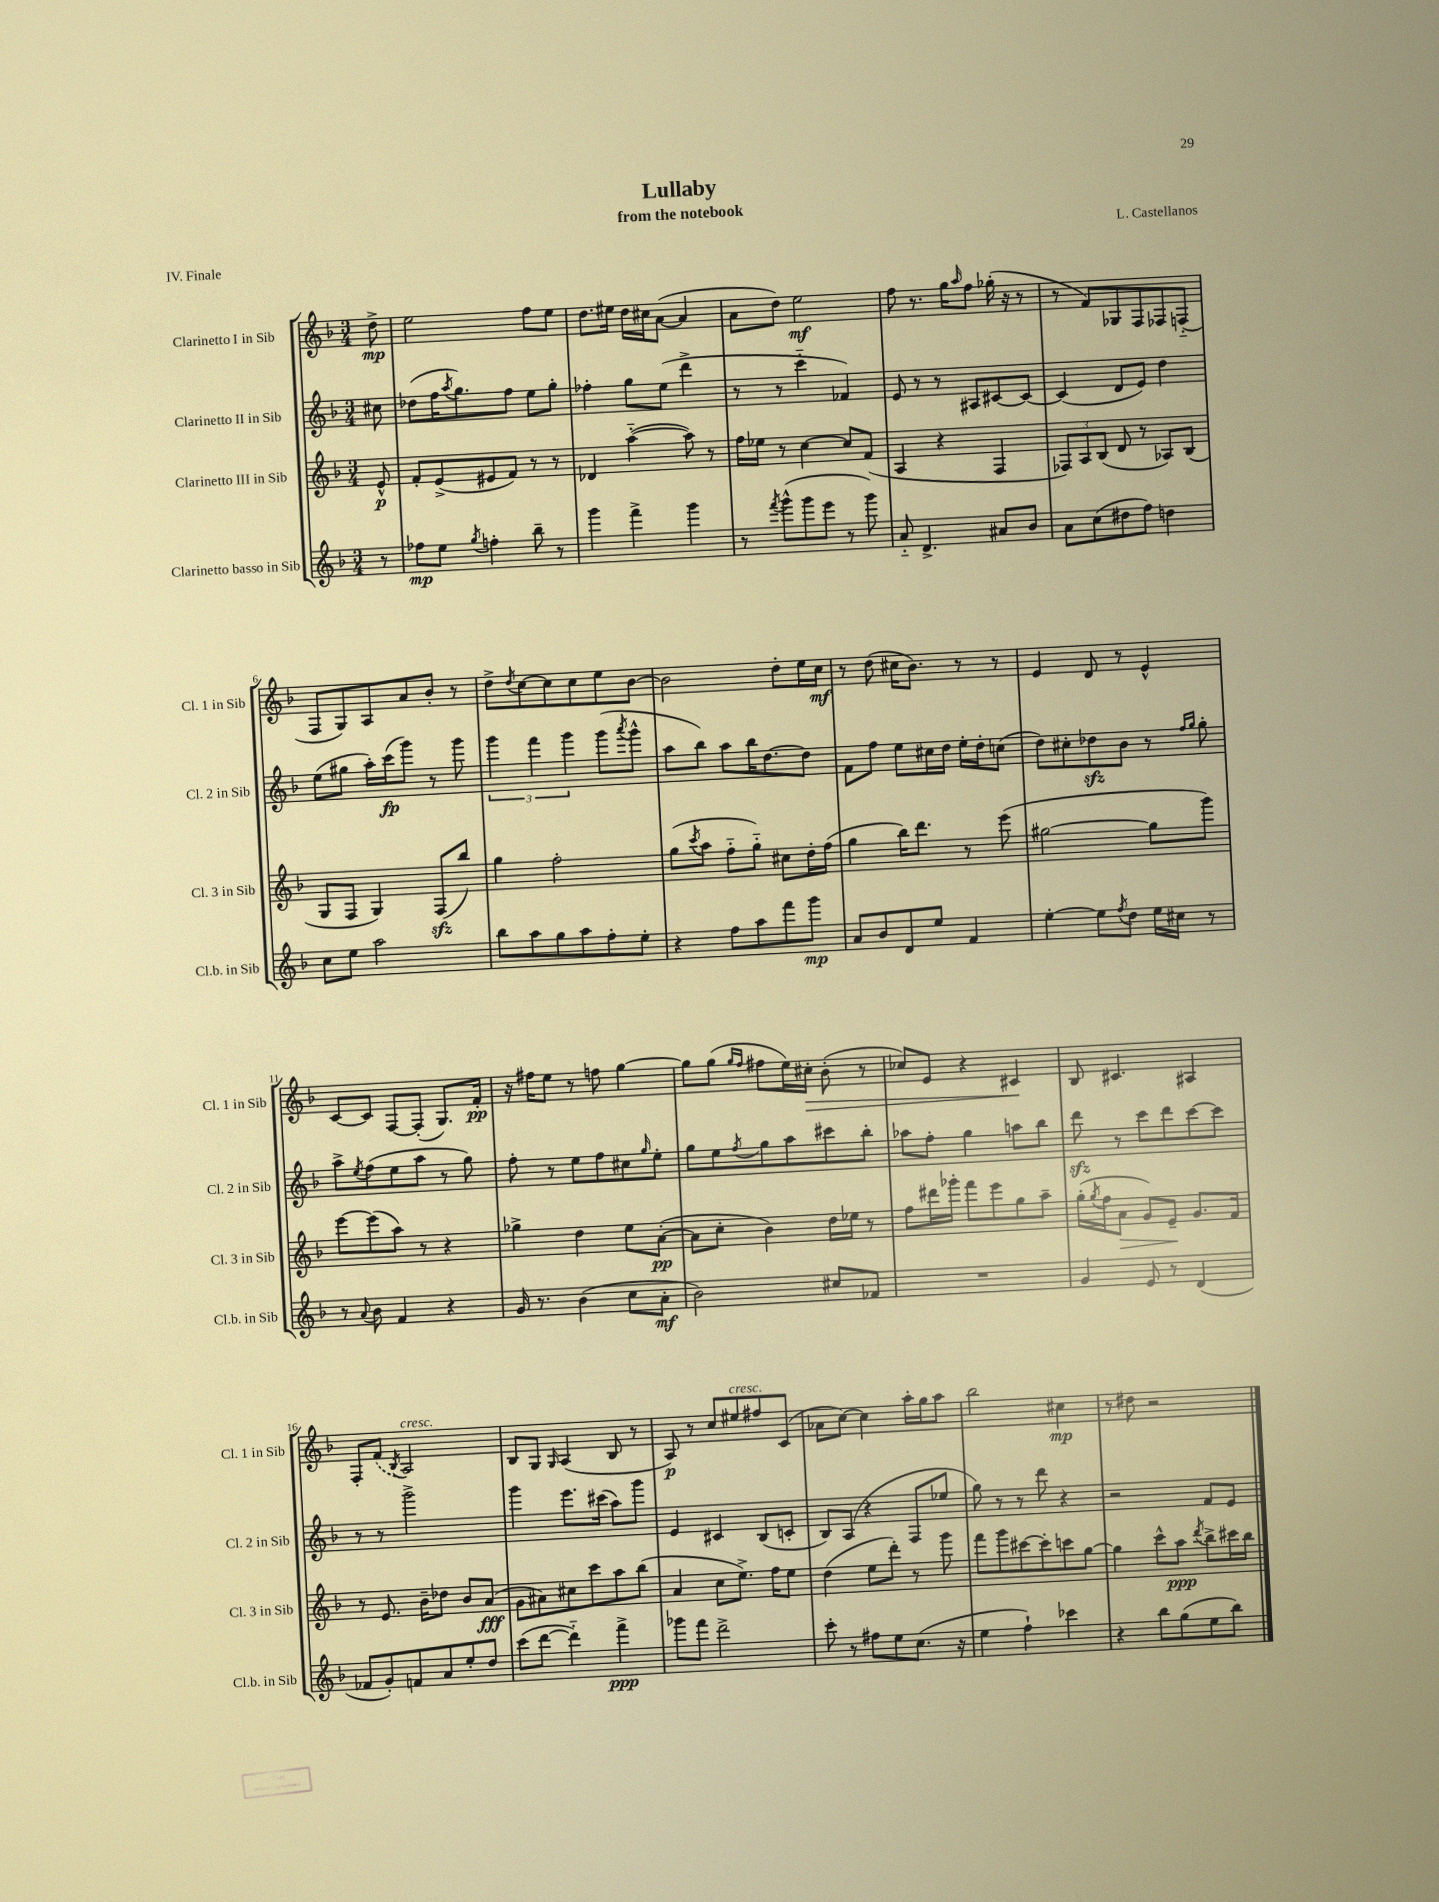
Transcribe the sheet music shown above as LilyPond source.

\header { title = "Lullaby" composer = "L. Castellanos" subtitle = "from the notebook" piece = "IV. Finale" }
<<
\new StaffGroup <<
\new Staff = "s0" \with { instrumentName = "Clarinetto I in Sib" shortInstrumentName = "Cl. 1 in Sib" } {
    \clef treble \key f \major \numericTimeSignature \time 3/4 \partial 8
    d''8->\mp |
    e''2 f''8 e''8 |
    d''8. eis''16 d''16 cis''16 a'8~( a'4 |
    a'8 d''8) e''2\mf |
    f''8 r8. g''16 \grace { a''16 } f''8 ges''16-.( r16 r8 |
    r8 f'8) ges8 f8 fes8 f8-_( |
    f8 g8) a8 a'8 bes'8-. r8 |
    d''8-> \acciaccatura { d''8 } c''8~ c''8 c''8 e''8 bes'8~ |
    bes'2 d''8-. e''16 c''16\mf |
    r8 d''8( cis''16 bes'8.) r8 r8 |
    e'4 d'8 r8 e'4-^ |
    c'8~ c'8 f8~ f8-.( g8.) f'16-.\pp |
    r16 fis''16 e''8 r8 f''8 g''4~ |
    g''8 g''8( \grace { g''16 f''16 } fis''8 e''16) cis''16-.\> bes'8-.( r8 |
    ces''8) e'8 r4 cis'4\! |
    bes8 cis'4. ais4 |
    f8-. \once \slurDashed f'8( \acciaccatura { bes8 } a2^\markup { \italic "cresc." }) |
    bes8 g8 \grace { g16 } a4( bes8 r8 |
    a8\p) r8 c''8 eis''8^\markup { \italic "cresc." } fis''8 c'8( |
    aes'8 c''8~) c''4 a''16-. g''16 a''8 |
    bes''2 cis''4\mp |
    r8 dis''8 r2 \bar "|." |
}
\new Staff = "s1" \with { instrumentName = "Clarinetto II in Sib" shortInstrumentName = "Cl. 2 in Sib" } {
    \clef treble \key f \major \numericTimeSignature \time 3/4 \partial 8
    cis''8 |
    des''8( f''16 \acciaccatura { a''8 } g''8.) f''8 e''8 g''8-. |
    fes''4-. g''8 e''8( d'''4-> |
    r8 r8 c'''4-_ fes'4) |
    e'8 r8 r8 ais8 cis'8~ cis'8~ |
    cis'4( d'8 e'8) d''4 |
    e''8( gis''8 a''16-.) c'''16\fp( g'''8) r8 g'''8 |
    \tuplet 3/2 { g'''4 f'''4 g'''4 } g'''8( \acciaccatura { a'''8 } g'''8-^ |
    a''8 bes''8) a''8 bes''16 d''8.~ d''8 |
    f'8 f''8 e''8 cis''16 d''16 e''16-. d''16-. c''8( |
    d''8) cis''8-. des''8\sfz bes'8 r8 \grace { f''16 g''16 } g''8-. |
    a''8-> \acciaccatura { e''8 } f''8( e''8 a''8 r8 g''8) |
    f''8-. r8 e''8 f''8 cis''8 \grace { g''16 } e''8-. |
    g''8 e''8 \acciaccatura { f''8 } g''8 a''8 cis'''8 bes''8-. |
    aes''8 f''8-. g''4 a''8 bes''8 |
    d'''8\sfz r8 c'''8 d'''8 c'''8~ c'''8 |
    r8 r8 g'''2-> |
    g'''4 e'''8. cis'''16( a''8) g'''8 |
    e'4 cis'4 bes8( c'8-. |
    bes8) a8( r4 f8 ees''8 |
    g''8) r8 r8 d'''8 r4 |
    r2 f'8 e'8 \bar "|." |
}
\new Staff = "s2" \with { instrumentName = "Clarinetto III in Sib" shortInstrumentName = "Cl. 3 in Sib" } {
    \clef treble \key f \major \numericTimeSignature \time 3/4 \partial 8
    e'8-^\p |
    f'8-. e'8->( eis'8 f'8) r8 r8 |
    des'4 a''4~-_( a''8) r8 |
    f''16 ees''16 r8 c''4~ c''8 f'8( |
    a4 r4 f4 |
    \tuplet 3/2 { fes8) a8 bes8( } d'8 r8 aes8) bes8( |
    g8 f8 g4) f8\sfz( bes''8) |
    g''4 f''2-. |
    g''8( \acciaccatura { c'''8 } a''8 f''8-_ g''8-_) cis''8 d''16-. f''16( |
    g''4 bes''16) d'''8. r8 e'''8( |
    gis''2~ gis''8 g'''8) |
    e'''8~ e'''8( a''8) r8 r4 |
    ges''4-> d''4 e''8 a'8~-.\pp( |
    a'8 c''8-. bes'4) d''16 ees''16 r8 |
    f''8 dis'''16 ges'''16-. f'''8 e'''8 g''8 a''8-- |
    g''16-.( \acciaccatura { g''8 } f''16 a'8\> g'8) e'8--\! g'8. f'16 |
    r8 e'8. bes'16-- des''8 bes'8 a'8\fff( |
    g'8 ais'8) cis''8 c'''8 a''8 bes''8( |
    a'4 c''8 e''8.->) f''16 e''8 |
    d''4( e''8 d'''8-.) r8 g'''8 |
    f'''8 g'''8 cis'''8~ cis'''8-. c'''8 g''8~ |
    g''4 c'''8-^ a''8\ppp \acciaccatura { d'''8 } bes''8-> cis'''16 bes''16 \bar "|." |
}
\new Staff = "s3" \with { instrumentName = "Clarinetto basso in Sib" shortInstrumentName = "Cl.b. in Sib" } {
    \clef treble \key f \major \numericTimeSignature \time 3/4 \partial 8
    r8 |
    fes''8\mp e''8 \acciaccatura { g''8 } f''4-. bes''8-- r8 |
    g'''4 f'''4-> g'''4 |
    r8 \acciaccatura { f'''8 } g'''8-^( g'''8 e'''8 r8 g'''8) |
    a'8-_ d'4.-> ais'8 bes'8 |
    a'8 c''8( dis''8 f''8) d''4 |
    c''8 e''8 a''2 |
    bes''8 a''8 g''8 a''8 f''8-. e''8-. |
    r4 f''8 a''8 f'''8 g'''8\mp |
    a'8 bes'8 d'8 e''8 f'4 |
    e''4~-. e''8 \acciaccatura { f''8 } d''8 e''16 cis''16 r8 |
    r8 \appoggiatura { a'8 } bes'8 f'4 r4 |
    g'16 r8. bes'4( c''8 a'8-.\mf |
    bes'2) cis''8 fes'8 |
    R2. |
    g'4 e'8 r8 d'4( |
    fes'8 g'8-.) f'8 a'8 e''8-. d''8 |
    c'''8( d'''8~ d'''4-_) f'''4->\ppp |
    ges'''8 f'''8 d'''2-> |
    c'''8-. r8 fis''8 e''8 c''8.( r16 |
    e''4 f''4-!) ces'''4 |
    r4 bes''8 g''8( e''8 bes''8) \bar "|." |
}
>>
>>
